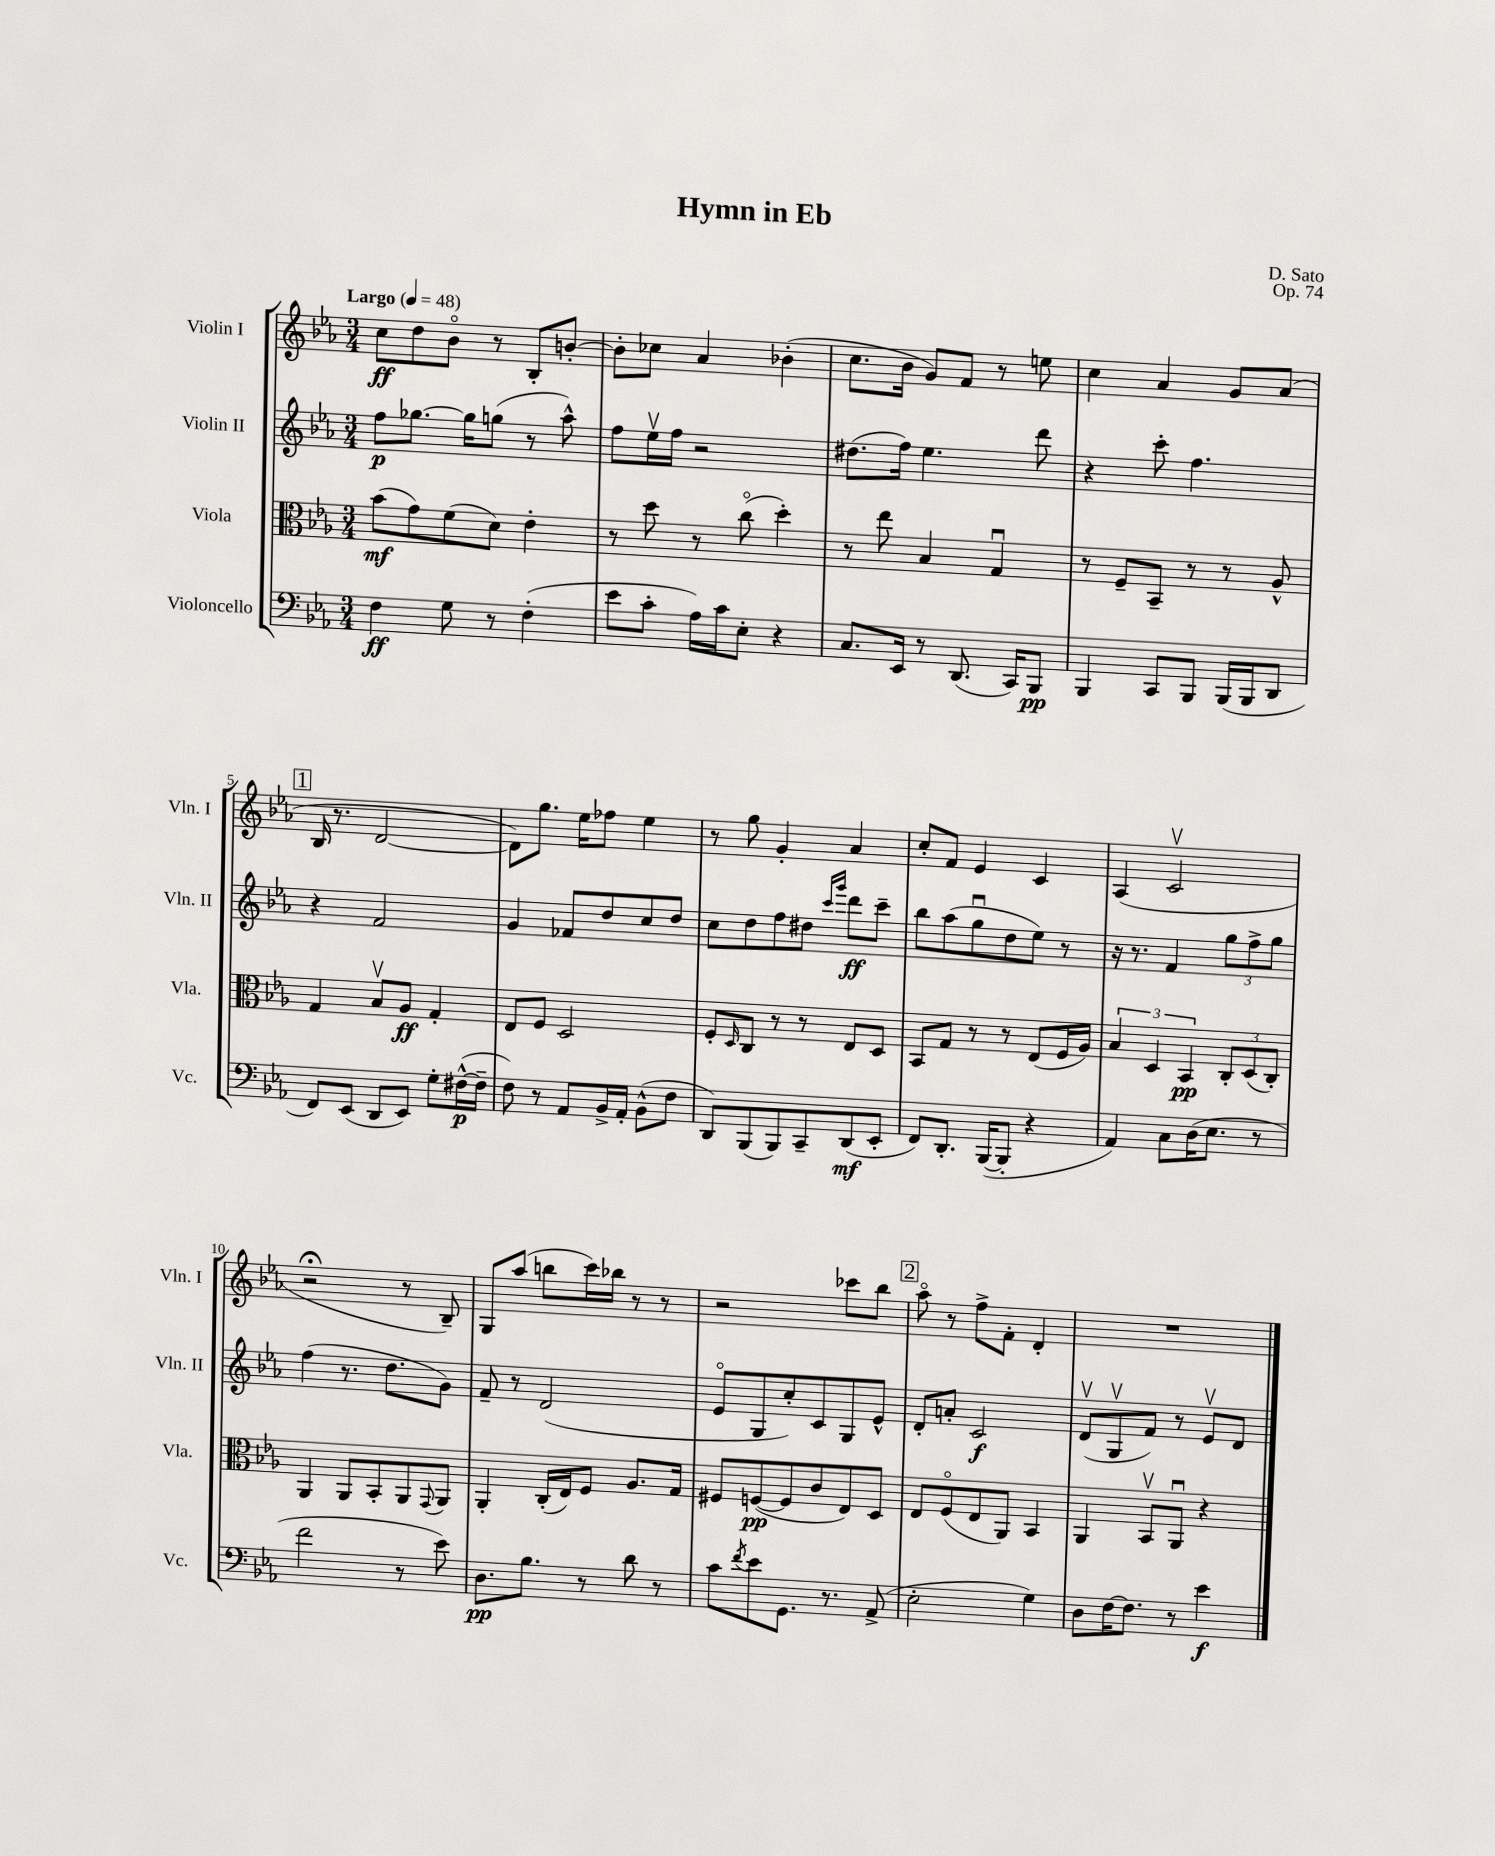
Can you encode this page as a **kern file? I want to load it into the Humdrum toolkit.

**kern	**kern	**kern	**kern
*staff4	*staff3	*staff2	*staff1
*clefF4	*clefC3	*clefG2	*clefG2
*k[b-e-a-]	*k[b-e-a-]	*k[b-e-a-]	*k[b-e-a-]
*M3/4	*M3/4	*M3/4	*M3/4
*MM48	*MM48	*MM48	*MM48
4F	(8b-	8ff	8cc
.	8g)	[8.gg-	8dd
8G	(8f	.	8b-o
.	.	16gg-]	.
8r	8d)	(8gg	8r
(4F'	4e-'	8r	8B-'
.	.	8aa-^^)	[8b'
=	=	=	=
8e-	8r	8ff	8b']
8c'	8dd	16ee-v	8cc-
.	.	16ff	.
16A-)	8r	2r	4a-
16c	.	.	.
8E-'	(8cco	.	.
4r	4dd')	.	(4b-'
=	=	=	=
8.C	8r	(8.dd#	8.cc
.	8ee-	.	.
16EE-	.	16ff)	16b-
8r	4B-	4.ee-	8g)
(8.DD	.	.	8f
.	4Gu	.	8r
16CC)	.	.	.
8BBB-	.	8ddd	8ee
=	=	=	=
4BBB-	8r	4r	4cc
.	8F~	.	.
8CC	8BB-~	8ccc'	4a-
8BBB-	8r	4.ff	.
(16BBB-	8r	.	8g
16BBB-	.	.	.
8DD	8A-^^	.	(8a-
=	=	=	=
8FF)	4G	4r	16B-
.	.	.	8.r
(8EE-	.	.	.
8DD	8B-v	2f	[2d
8EE-)	8A-	.	.
8G'	4G'	.	.
([16F#^^	.	.	.
16F#~]	.	.	.
=	=	=	=
8F)	8E-	4g	8d])
8r	8F	.	8.gg
8AA-	2D	8f-	.
.	.	.	16ee-
16BB-^	.	8dd	8ff-
16AA-'	.	.	.
(8BB-^^	.	8cc	4ee-
8F	.	8dd	.
=	=	=	=
8DD)	8F'	8cc	8r
.	16qqD	.	.
(8BBB-	8C	8dd	8gg
8BBB-)	8r	8ff	4g'
8CC~	8r	8dd#	.
.	.	16qqccc	.
.	.	16qqggg	.
(8DD	8E-	8ddd	4a-
8EE-'	8D	8ccc~	.
=	=	=	=
8FF)	8BB-	8bb-	8cc'
8.DD'	8G	(8aa-	8f
.	8r	8ggu	4e-
([16BBB-	.	.	.
8BBB-']	8r	8dd	.
4r	(8E-	8ee-)	4c
.	16F	8r	.
.	16A-)	.	.
=	=	=	=
4AA-)	6B-	16r	(4A-
.	.	8.r	.
.	6D	.	.
8C	.	4f	2cv
.	6BB-	.	.
(16D	.	.	.
8.E-	.	.	.
.	12C'	12gg	.
.	(12D	12ff^	.
8r	.	.	.
.	12C')	12gg	.
=	=	=	=
2f	4AA-	(4ff	2r;
.	8AA-	8.r	.
.	8BB-'	.	.
.	.	8.dd	.
8r	8AA-	.	8r
.	8qqGG	.	.
8e-)	8AA-	8g)	8B-~)
=	=	=	=
8.D	4AA-'	8f~	8G
.	.	8r	(8aa-
8.B-	.	.	.
.	(16C'	(2d	8bb
.	16E-)	.	.
8r	8F	.	16ccc)
.	.	.	16bb-
8d	8.A-	.	8r
8r	.	.	8r
.	16G	.	.
=	=	=	=
8c	8F#	8e-o	2r
8qf	.	.	.
8e-	([8F	8G	.
8.GG	8F]	8cc')	.
.	8c	8c	.
8.r	.	.	.
.	8E-)	8G	8ccc-
(8AA-^	8D	8e-^^	8bb-
=	=	=	=
2E-'	8E-	8d'	8aa-o
.	(8Fo	8a'	8r
.	8E-	2c	8ff^
.	8AA-)	.	8f'
4G)	4BB-	.	4d'
=	=	=	=
8D	4AA-	(8dv	2.r
[16F	.	8Gv	.
8.F]	.	.	.
.	8BB-v	8f)	.
8r	8AA-u	8r	.
4e-	4r	8e-v	.
.	.	8d	.
==	==	==	==
*-	*-	*-	*-
